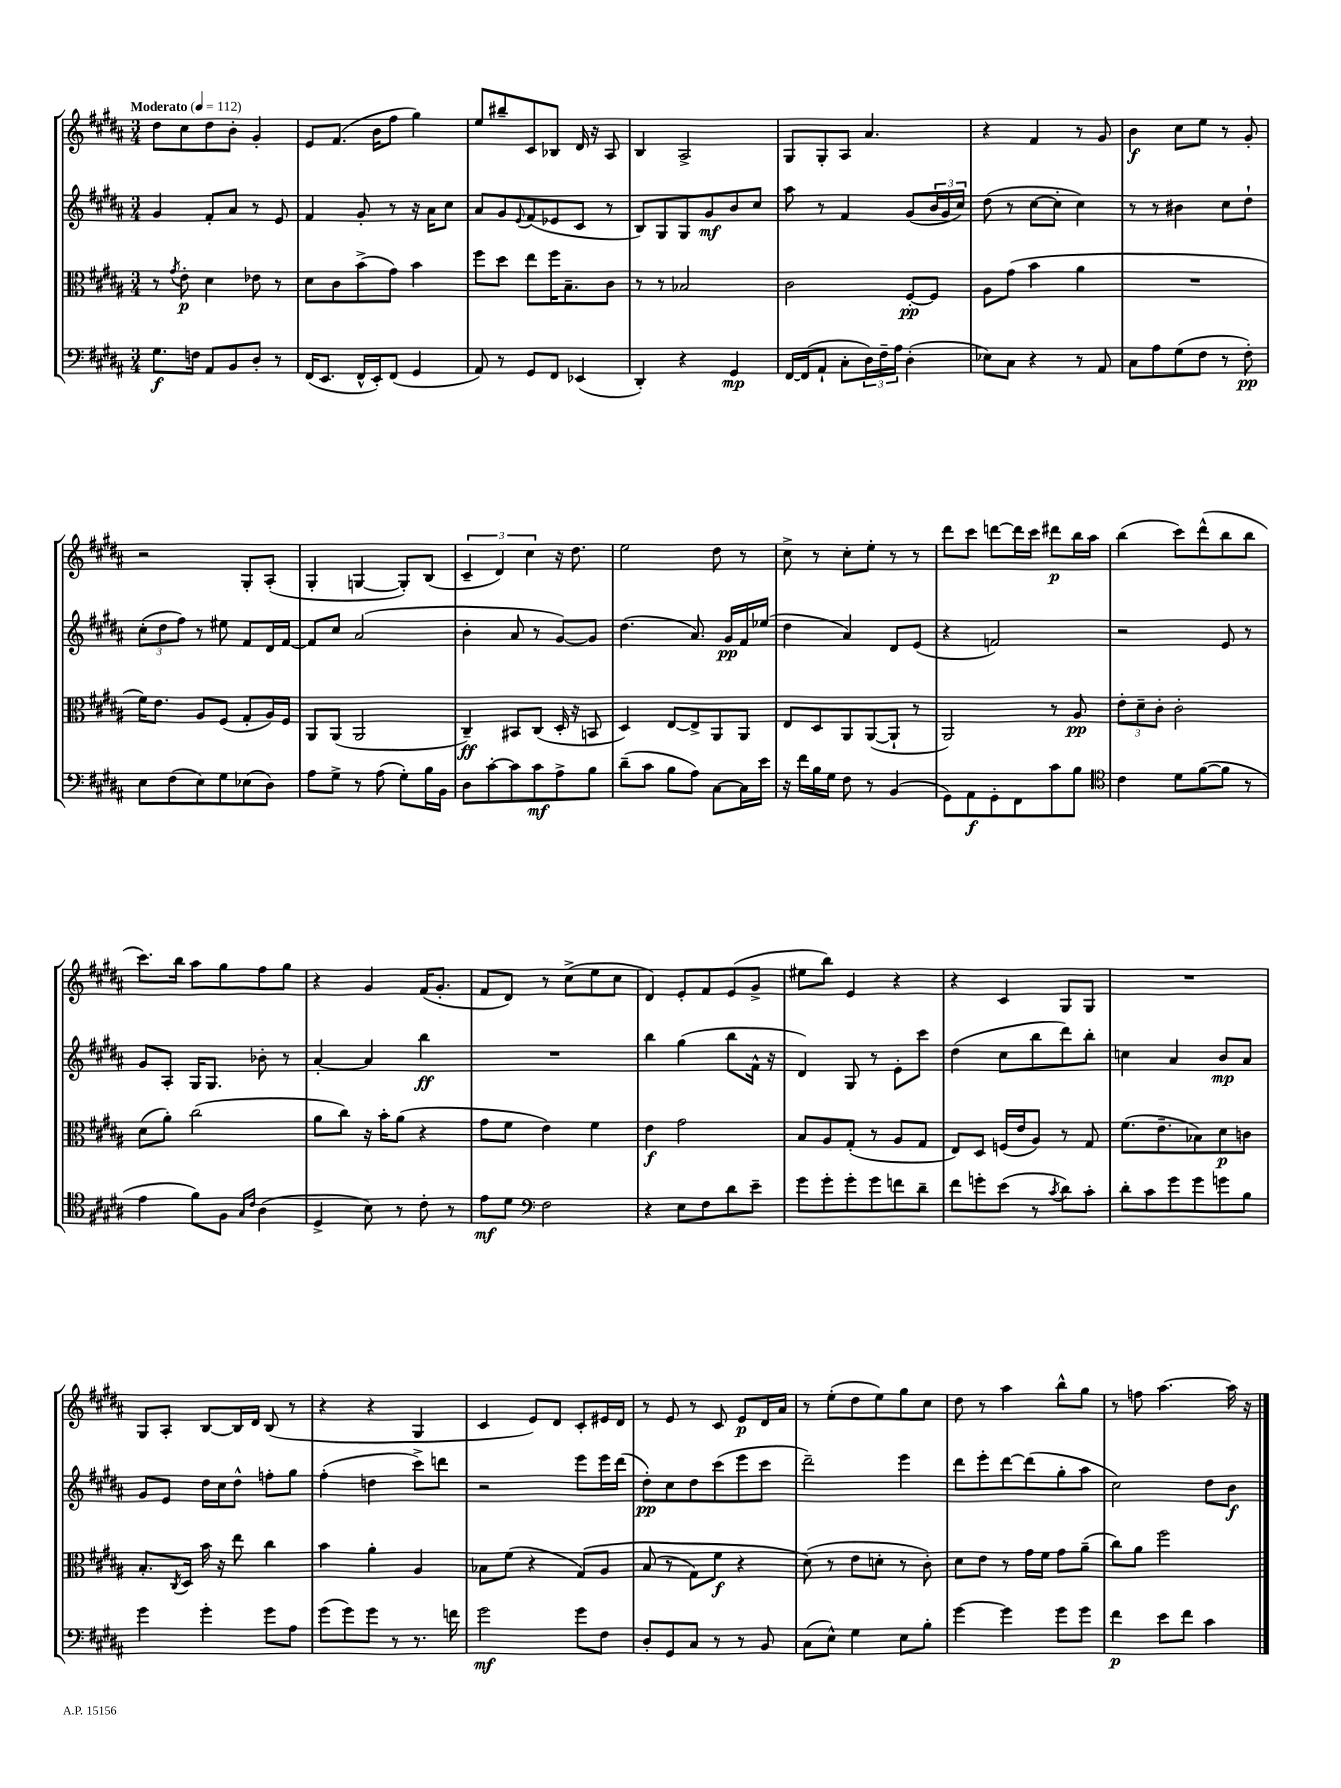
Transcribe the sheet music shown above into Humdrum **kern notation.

**kern	**kern	**kern	**kern
*staff4	*staff3	*staff2	*staff1
*clefF4	*clefC3	*clefG2	*clefG2
*k[f#c#g#d#a#]	*k[f#c#g#d#a#]	*k[f#c#g#d#a#]	*k[f#c#g#d#a#]
*M3/4	*M3/4	*M3/4	*M3/4
*MM112	*MM112	*MM112	*MM112
8.G#	8r	4g#	8dd#
.	8qg#	.	.
.	8e'	.	8cc#
16F	.	.	.
8AA#	4d#	8f#'	8dd#
8BB	.	8a#	8b'
8D#'	8e-	8r	4g#'
8r	8r	8e	.
=	=	=	=
(16FF#	8d#	4f#	8e
8.EE	.	.	.
.	8c#	.	(8.f#
16FF#^^	(8b^	8g#'	.
16EE')	.	.	16b
(8FF#	8g#)	8r	8ff#
4GG#	4b	16r	4gg#)
.	.	16a#	.
.	.	8cc#	.
=	=	=	=
8AA#)	8ff#	8a#	8ee
8r	8dd#	8g#	8bb#~
.	.	8qqe	.
8GG#	8ee	(8f#	8c#
8FF#	16ff#	8e-	8B-
.	8.B~	.	.
(4EE-	.	8c#	16d#
.	.	.	16r
.	8c#	8r	8A#
=	=	=	=
4DD#')	8r	8B)	4B
.	8r	8G#	.
4r	2B-	8G#	2A#^
.	.	8g#	.
4GG#	.	8b	.
.	.	8cc#	.
=	=	=	=
[16FF#	2c#	8aa#	8G#
(16FF#]	.	.	.
8AA#`	.	8r	8G#'
8C#'	.	4f#	8A#
24D#)	.	.	4.a#
24F#~	.	.	.
24A#	.	.	.
(4D#'	[8F#'	(8g#	.
.	8F#]	24b	.
.	.	24g#	.
.	.	24cc#)	.
=	=	=	=
8E-)	8A#	(8dd#	4r
8C#	(8g#	8r	.
4r	4b	[8cc#	4f#
.	.	8cc#']	.
8r	4a#	4cc#)	8r
8AA#	.	.	8g#
=	=	=	=
8C#	2.r	8r	4b
8A#	.	8r	.
(8G#	.	4b#	8cc#
8F#	.	.	8ee
8r	.	8cc#	8r
8F#')	.	8dd#`	8g#'
=	=	=	=
8E	16f#)	(12cc#'	2r
.	8.e	.	.
.	.	12dd#	.
(8F#	.	.	.
.	.	12ff#)	.
8E)	8A#	8r	.
8G#	(8F#	8ee#	.
(8E-	8G#'	8f#	8G#'
8D#)	16A#)	16d#	(8A#'
.	16F#	[16f#	.
=	=	=	=
8A#	8AA#	8f#]	4G#'
8G#^	(8AA#	8cc#	.
8r	2AA#	(2a#	[4G
(8A#	.	.	.
8G#')	.	.	8G'])
16B	.	.	(8B
16BB	.	.	.
=	=	=	=
8D#	4C#~)	4b'	6c#~
[8c#'	.	.	.
.	.	.	6d#)
8c#]	8BB#	8a#	.
.	.	.	6cc#
8c#	(8C#	8r	.
8A#^	16D#'	[8g#)	16r
.	16r	.	8.dd#
8B	8BB	8g#]	.
=	=	=	=
(8d#~	4D#)	(4.dd#	2ee
8c#	.	.	.
8B	[8E	.	.
8A#)	8E^]	8.a#)	.
[8C#	8AA#	.	8dd#
.	.	16g#	.
16C#]	8AA#	16f#	8r
16e	.	(16ee-	.
=	=	=	=
16r	8E	4dd#	8cc#^
16f#	.	.	.
16B	8D#	.	8r
16G#	.	.	.
8F#	8AA#	4a#)	8cc#'
8r	([8AA#	.	8ee'
(4BB	8AA#`]	8d#	8r
.	8r	(8e	8r
=	=	=	=
8GG#)	2AA#)	4r	8ddd#
8AA#	.	.	8ccc#
8GG#'	.	2f)	[8ddd
8FF#	.	.	16ddd]
.	.	.	16ccc#
8c#	8r	.	8ddd#
8B	8A#	.	16bb
.	.	.	16aa#
=	=	=	=
*clefC4	*	*	*
4c#	12e'	2r	(4bb
.	12d#~	.	.
.	12c#'	.	.
8d#	2c#'	.	8ccc#)
([8f#	.	.	(8ddd#^^
8f#]	.	8e	8bb
8r	.	8r	8bb
=	=	=	=
4e	(8d#	8g#	8.ccc#)
.	8a#')	8A#'	.
.	.	.	16bb
8f#)	(2cc#	16G#	8aa#
.	.	8.G#	.
8F#	.	.	8gg#
16qqG#	.	.	.
16qqc#	.	.	.
(4A#	.	8b-'	8ff#
.	.	8r	8gg#
=	=	=	=
4D#^	8a#	[4a#'	4r
.	8cc#)	.	.
8B)	16r	4a#]	4g#
.	16b'	.	.
8r	(8a#	.	.
8c#'	4r	4bb	(16f#
.	.	.	8.g#'
8r	.	.	.
=	=	=	=
8e	8g#	2.r	8f#
8d#	8f#	.	8d#)
*clefF4	*	*	*
2F#	4e)	.	8r
.	.	.	(8cc#^
.	4f#	.	8ee
.	.	.	8cc#
=	=	=	=
4r	4e	4bb	4d#)
8E	2g#	(4gg#	8e'
8F#	.	.	8f#
8d#	.	8bb	(8e
8e~	.	16f#^^	8g#^
.	.	16r	.
=	=	=	=
8g#	8B	4d#)	8ee#
8g#'	8A#	.	8bb)
8g#'	(8G#'	8G#	4e
8g#	8r	8r	.
8f	8A#	8e'	4r
8d#~	8G#	8ccc#	.
=	=	=	=
8f#	8E)	(4dd#	4r
8g'	8D#	.	.
(8e	(16F	8cc#	4c#
.	16e	.	.
8r	8A#)	8bb	.
8qc#	.	.	.
8d#)	8r	8ddd#)	8G#
8c#'	8G#	8bb'	8G#
=	=	=	=
8d#'	(8.f#	4cc	2.r
8c#	.	.	.
.	8.e~	.	.
8g#	.	4a#	.
8g#	8B-)	.	.
8g	8d#	8b	.
8B	8c	8a#	.
=	=	=	=
4g#	8.B'	8g#	8G#
.	.	8e	8A#'
.	8qC#	.	.
.	16D#	.	.
4g#'	16b	16dd#	[8B
.	16r	16cc#	.
.	8ee	8dd#^^	16B]
.	.	.	16d#
8g#	4cc#	8ff'	(8B
8A#	.	8gg#	8r
=	=	=	=
(8g#	4b	(4ff#'	4r
8g#)	.	.	.
8g#	4a#'	4dd	4r
8r	.	.	.
8.r	4A#	8ccc#^)	4G#
.	.	8ddd	.
16f	.	.	.
=	=	=	=
2g#	8B-	2r	4c#
.	(8f#	.	.
.	4r	.	8e)
.	.	.	8d#
8g#	&(8G#)	8eee	8c#'
8F#	8A#	16eee	16e#
.	.	(16ddd#	16d#
=	=	=	=
8D#'	(8B	8dd#')	8r
8GG#	8r	8cc#	8e
8C#	8G#)	8dd#	8r
8r	8f#	(8ccc#	8c#
8r	4r	8eee	8e
8BB	.	8ccc#	16d#
.	.	.	16a#
=	=	=	=
(8C#	(8d#&)	2ddd#~)	8r
8E^^)	8r	.	(8ee'
4G#	8e	.	8dd#
.	8d'	.	8ee)
8E	8r	4eee	8gg#
8B'	8c#')	.	8cc#
=	=	=	=
[4g#	8d#	8ddd#	8dd#
.	8e	8eee'	8r
4g#]	8r	[8ddd#	4aa#
.	16g#	(8ddd#]	.
.	16f#	.	.
8g#	8g#	8gg#'	8bb^^
8g#	(8a#~	8aa#	8gg#
=	=	=	=
4f#	8cc#)	2cc#)	8r
.	8a#	.	8ff
8e	2ff#	.	[4.aa#
8f#	.	.	.
4c#	.	8dd#	.
.	.	8b	16aa#]
.	.	.	16r
==	==	==	==
*-	*-	*-	*-
